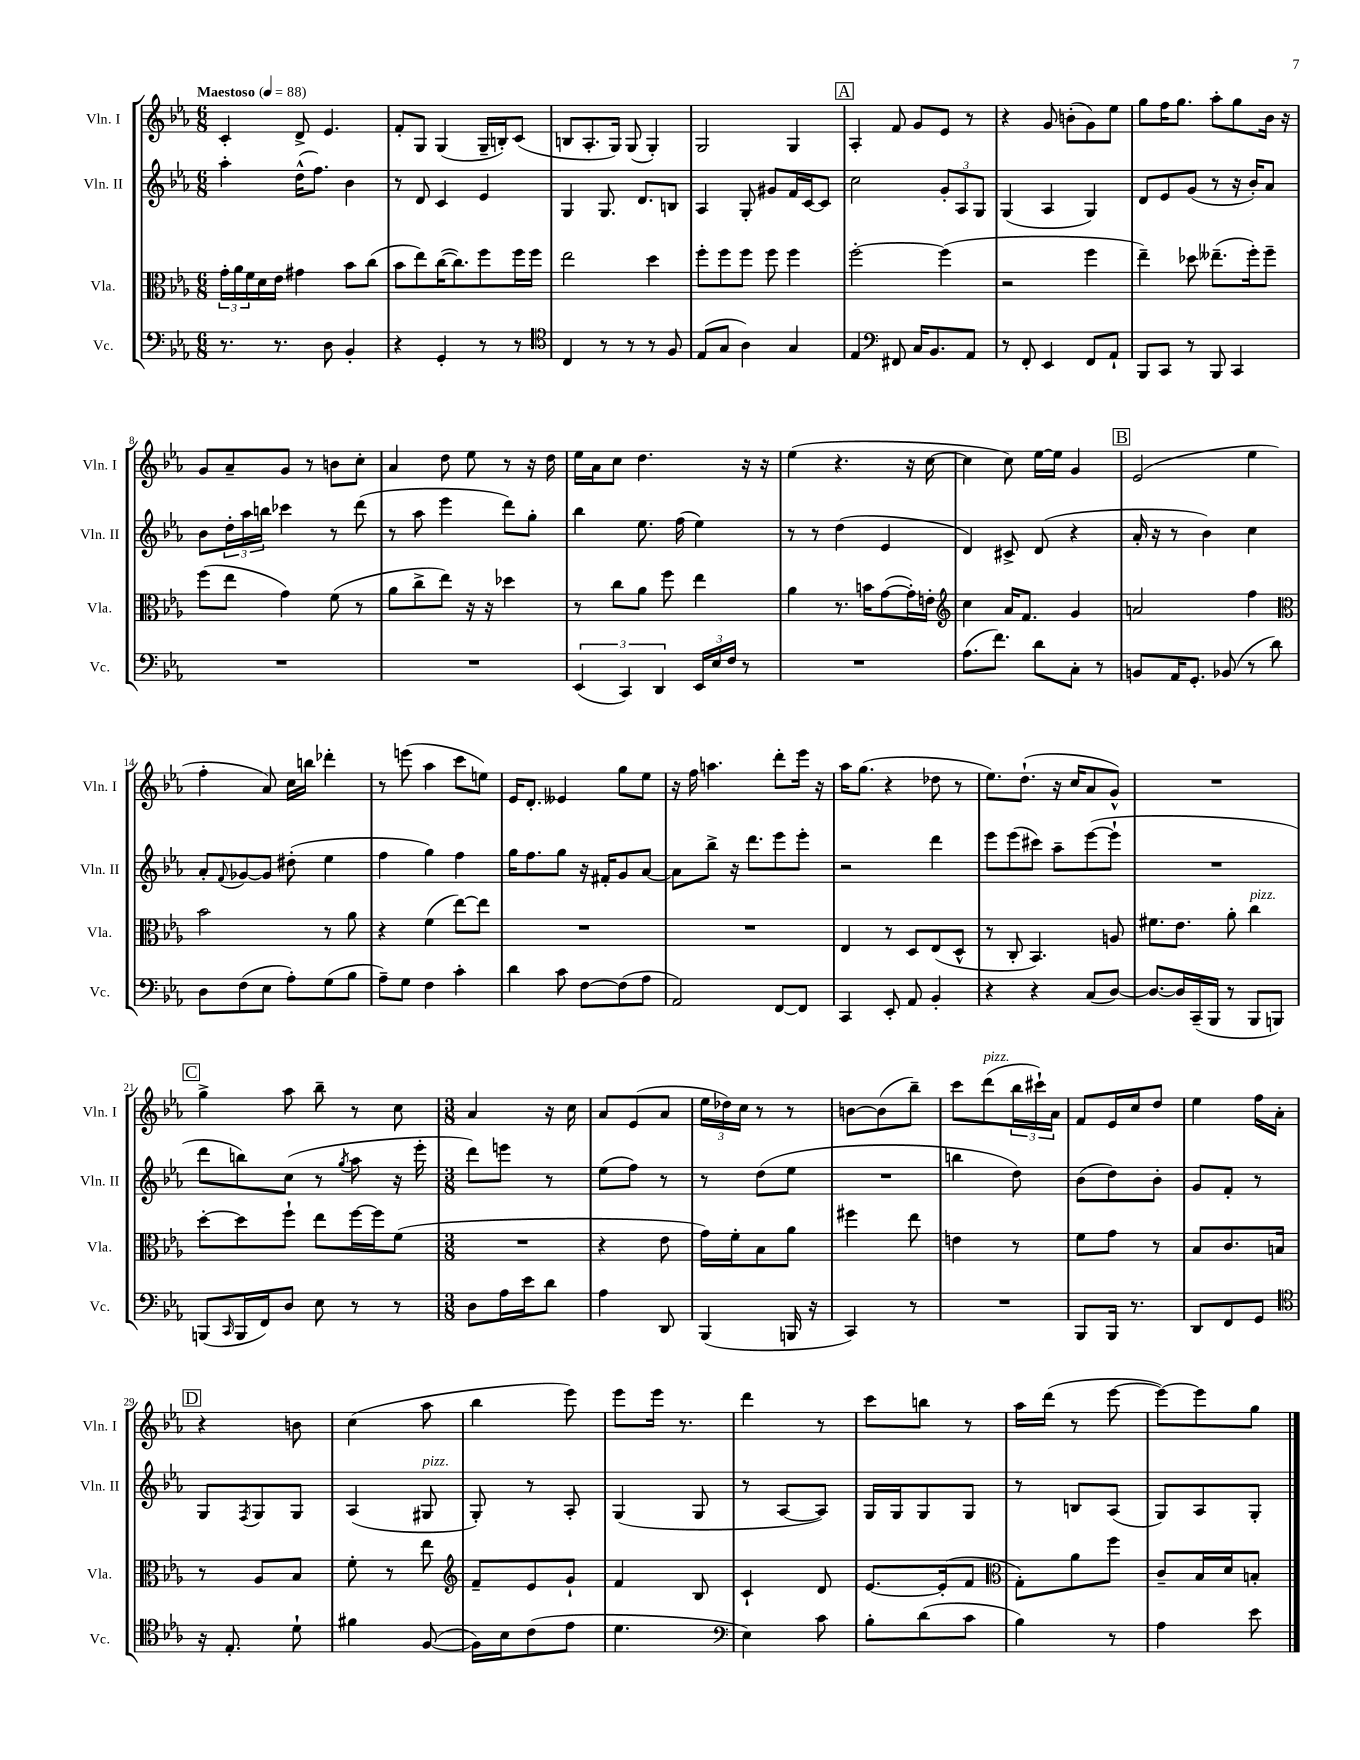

**kern	**kern	**kern	**kern
*staff4	*staff3	*staff2	*staff1
*clefF4	*clefC3	*clefG2	*clefG2
*k[b-e-a-]	*k[b-e-a-]	*k[b-e-a-]	*k[b-e-a-]
*M6/8	*M6/8	*M6/8	*M6/8
*MM88	*MM88	*MM88	*MM88
8.r	24g'\LL	4aa-'\	4c'/
.	24a-\	.	.
.	24f\	.	.
.	16d\	.	.
8.r	16e-\JJ	.	.
.	4g#\	(16dd^^\LK	8d^/
.	.	8.ff\J)	.
8D\	.	.	4.e-/
4BB-'/	8b-\L	4b-\	.
.	(8cc\J	.	.
=	=	=	=
4r	8b-\L	8r	8f'/L
.	8ee-\)	8d/	8G/J
4GG'/	([16cc\K	4c/	(4G/
.	8.cc\])	.	.
8r	8ff\	4e-/	16G~/LL
.	.	.	16B'/J)
8r	16ff\L	.	(8c/J
.	16ff\JJ	.	.
=	=	=	=
*clefC4	*	*	*
4C/	2ee-\	4G/	8B/L
.	.	.	8.A-'/
8r	.	8.G/	.
.	.	.	16G/Jk)
8r	.	.	(8G/
.	.	8.d/L	.
8r	4dd\	.	4G'/)
8F/	.	8B/J	.
=	=	=	=
(8E-/L	8ff'\L	4A-/	2G/
8G/J	8ff\	.	.
4A-\)	8ff\J	8G'/	.
.	8ff\	8g#/L	.
4G/	4ff\	16f/L	4G/
.	.	[16c/J	.
.	.	8c/]J	.
=	=	=	=
4E-/	[2ff'\	2cc\	4A-'/
*clefF4	*	*	*
8FF#/	.	.	8f/
16C/LK	.	.	8g/L
8.BB-/	.	.	.
.	(4ff\]	12g'/L	8e-/J
.	.	12A-/	.
8AA-/J	.	.	8r
.	.	12G/J	.
=	=	=	=
8r	2r	(4G/	4r
8FF'/	.	.	.
4EE-/	.	4A-/	8g/
.	.	.	(8b'\L
8FF/L	4ff\	4G/)	8g\)
8AA-`/J	.	.	8ee-\J
=	=	=	=
8BBB-/L	4ee-~\)	8d/L	8gg\L
8CC/J	.	8e-/	16ff\K
.	.	.	8.gg\J
8r	8dd-\	(8g/J	.
8BBB-/	(8.ee--~\L	8r	8aa-'\L
4CC/	.	16r	8gg\
.	16ff'\k)	16b-'/LK)	.
.	8ff~\J	8a-/J	16b-\Jk
.	.	.	16r
=	=	=	=
2.r	(8ff\L	8b-\L	8g/L
.	8ee-\J	24dd'\L	8a-~/
.	.	24aa-\	.
.	.	24bb\JJ	.
.	4g\)	4ccc-\	8g/J
.	.	.	8r
.	(8f\	8r	8b\L
.	8r	(8ddd\	8cc'\J
=	=	=	=
2.r	8a-\L	8r	4a-/
.	8cc^\	8aa-\	.
.	8ee-\J)	4eee-\	8dd\
.	16r	.	8ee-\
.	16r	.	.
.	4dd-\	8ddd\L)	8r
.	.	8gg'\J	16r
.	.	.	16dd\
=	=	=	=
(6EE-/	8r	4bb-\	16ee-\LL
.	.	.	16a-\J
.	8cc\L	.	8cc\J
6CC/)	.	.	.
.	8a-\J	8.ee-\	4.dd\
6DD/	.	.	.
.	8ff\	.	.
.	.	(16ff\	.
24EE-/LL	4ee-\	4ee-\)	.
24E-/	.	.	.
24F/JJ	.	.	.
8r	.	.	16r
.	.	.	16r
=	=	=	=
2.r	4a-\	8r	(4ee-\
.	.	8r	.
.	8.r	(4dd\	4.r
.	16b\LK	.	.
.	([8g\	4e-/	.
.	16g'\]L)	.	16r
.	16e'\JJ	.	[16cc\
=	=	=	=
*	*clefG2	*	*
(8.A-\L	4cc\	4d/)	4cc\]
8.f\J)	.	.	.
.	16a-/LK	8c#^/	8cc\)
.	8.f/J	.	.
8d\L	.	(8d/	[16ee-\LL
.	.	.	16ee-\]JJ
8C'\J	4g/	4r	4g/
8r	.	.	.
=	=	=	=
8BB/L	2a/	16a-'/	(2e-/
.	.	16r	.
16AA-/K	.	8r	.
8.GG'/J	.	.	.
.	.	4b-\)	.
(8BB-/	.	.	.
8r	4ff\	4cc\	4ee-\
8d\)	.	.	.
=	=	=	=
*	*clefC3	*	*
8D\L	2b-\	8a-'/L	4ff'\
.	.	8qqf/	.
(8F\	.	[8g-/	.
8E-\J	.	8g-/]J	8a-/)
8A-'\L)	.	(8dd#'\	16cc\LL
.	.	.	16bb\JJ
(8G\	8r	4ee-\	4ddd-'\
8B-\J	8a-\	.	.
=	=	=	=
8A-~\L)	4r	4ff\	8r
8G\J	.	.	(8eee\
4F\	(4f\	4gg\)	4aa-\
4c'\	[8ee-\L)	4ff\	8ccc\L
.	8ee-\]J	.	8ee\J)
=	=	=	=
4d\	2.r	16gg\LK	16e-/LK
.	.	8.ff\	8.d'/J
8c\	.	8gg\J	4e--/
[8F\L	.	16r	.
.	.	16f#'/LK	.
(8F\]	.	8g/	8gg\L
8A-\J	.	[8a-/J	8ee-\J
=	=	=	=
2AA-/)	2.r	8a-\]L	16r
.	.	.	16ff\
.	.	8bb-^\J	4.aa\
.	.	16r	.
.	.	8.ddd\L	.
[8FF/L	.	8eee-\	8ddd'\L
8FF/]J	.	8eee-'\J	16eee-\Jk
.	.	.	16r
=	=	=	=
4CC/	4E-/	2r	16aa-\LK
.	.	.	(8.gg\J
8EE-'/	8r	.	4r
8AA-/	8D/L	.	.
4BB-'/	(8E-/	4ddd\	8dd-\
.	8D^^/J	.	8r
=	=	=	=
4r	8r	8eee-\L	8.ee-\L)
.	8C'/	(8eee-\	.
.	.	.	(8.dd`\J
4r	4.BB-/)	8ccc#\J)	.
.	.	8aa-~\L	16r
.	.	.	16cc/LK
(8C/L	.	([8eee-\	8a-/
[8D/J)	8A/	8eee-`\]J	8g^^/J)
=	=	=	=
8.D/_L	8.f#\L	2.r	2.r
16D/]L	8.e-\J	.	.
(16CC~/	.	.	.
16BBB-/JJ	.	.	.
8r	8a-'\	.	.
8BBB-/L	4cc\	.	.
8BBB/J)	.	.	.
=	=	=	=
(8BBB/L	[8dd'\L	8ddd\L	4gg^\
16qqCC/	.	.	.
16BBB/L	8dd\]	8bb\)	.
16FF/J)	.	.	.
8D/J	8ff`\J	(8cc\J	8aa-\
8E-\	8ee-\L	8r	8bb-~\
.	.	8qgg/	.
8r	[16ff\L	8aa-\	8r
.	16ff\]J	.	.
8r	(8f\J	16r	8cc\
.	.	16eee-'\	.
=	=	=	=
*M3/8	*M3/8	*M3/8	*M3/8
8D\L	4.r	8ddd\L)	4a-/
16A-\L	.	8eee\J	.
16e-\J	.	.	.
8d\J	.	8r	16r
.	.	.	16cc\
=	=	=	=
4A-\	4r	(8ee-\L	8a-/L
.	.	8ff\J)	(8e-/
8DD/	8e-\	8r	8a-/J
=	=	=	=
(4BBB-/	16g\LL)	8r	24ee-\LL
.	.	.	24dd-\)
.	16f'\J	.	.
.	.	.	24cc\JJ
.	8B-\	(8dd\L	8r
16BBB/	8a-\J	8ee-\J	8r
16r	.	.	.
=	=	=	=
4CC/)	4ff#\	4.r	[8b\L
.	.	.	(8b\]
8r	8ee-\	.	8bb-~\J)
=	=	=	=
4.r	4e\	4bb\	8ccc\L
.	.	.	(8ddd\
.	8r	8dd\)	24bb-\L
.	.	.	24ccc#`\)
.	.	.	24a-\JJ
=	=	=	=
8BBB-/L	8f\L	(8b-\L	8f/L
16BBB-/Jk	8g\J	8dd\)	16e-/L
8.r	.	.	16cc/J
.	8r	8b-'\J	8dd/J
=	=	=	=
8DD/L	8B-/L	8g/L	4ee-\
8FF/	8.c/	8f'/J	.
8GG/J	.	8r	16ff\LL
.	16B/Jk	.	16a-'\JJ
=	=	=	=
*clefC4	*	*	*
16r	8r	8G/L	4r
8.E-'/	.	.	.
.	.	8qF/	.
.	8A-/L	8G/	.
8d`\	8B-/J	8G/J	8b\
=	=	=	=
4f#\	8f'\	(4A-/	(4cc\
.	8r	.	.
([8F/	8ee-\	8G#/	8aa-\
=	=	=	=
*	*clefG2	*	*
16F\]LL)	8f~/L	8G'/)	4bb-\
16B-\J	.	.	.
(8c\	8e-/	8r	.
8e-\J	8g`/J	8A-'/	8eee-\)
=	=	=	=
4.d\	4f/	(4G/	8eee-\L
.	.	.	16eee-\Jk
.	.	.	8.r
.	8B-/	8G/	.
=	=	=	=
*clefF4	*	*	*
4E-\)	4c`/	8r	4ddd\
.	.	[8A-/L	.
8c\	8d/	8A-/]J)	8r
=	=	=	=
8B-'\L	[8.e-/L	16G/LL	8ccc\L
.	.	16G/J	.
(8d\	.	8G/	8bb\J
.	(16e-'/]k	.	.
8c\J	8f/J	8G/J	8r
=	=	=	=
*	*clefC3	*	*
4B-\)	8G'\L)	8r	16aa-\LL
.	.	.	(16ddd\JJ
.	8a-\	8B/L	8r
8r	8ff\J	(8A-/J	[8eee-\
=	=	=	=
4A-\	8c~/L	8G/L)	8eee-\_L)
.	16B-/L	8A-/	8eee-\]
.	16d/J	.	.
8e-\	8B'/J	8G'/J	8gg\J
==	==	==	==
*-	*-	*-	*-
